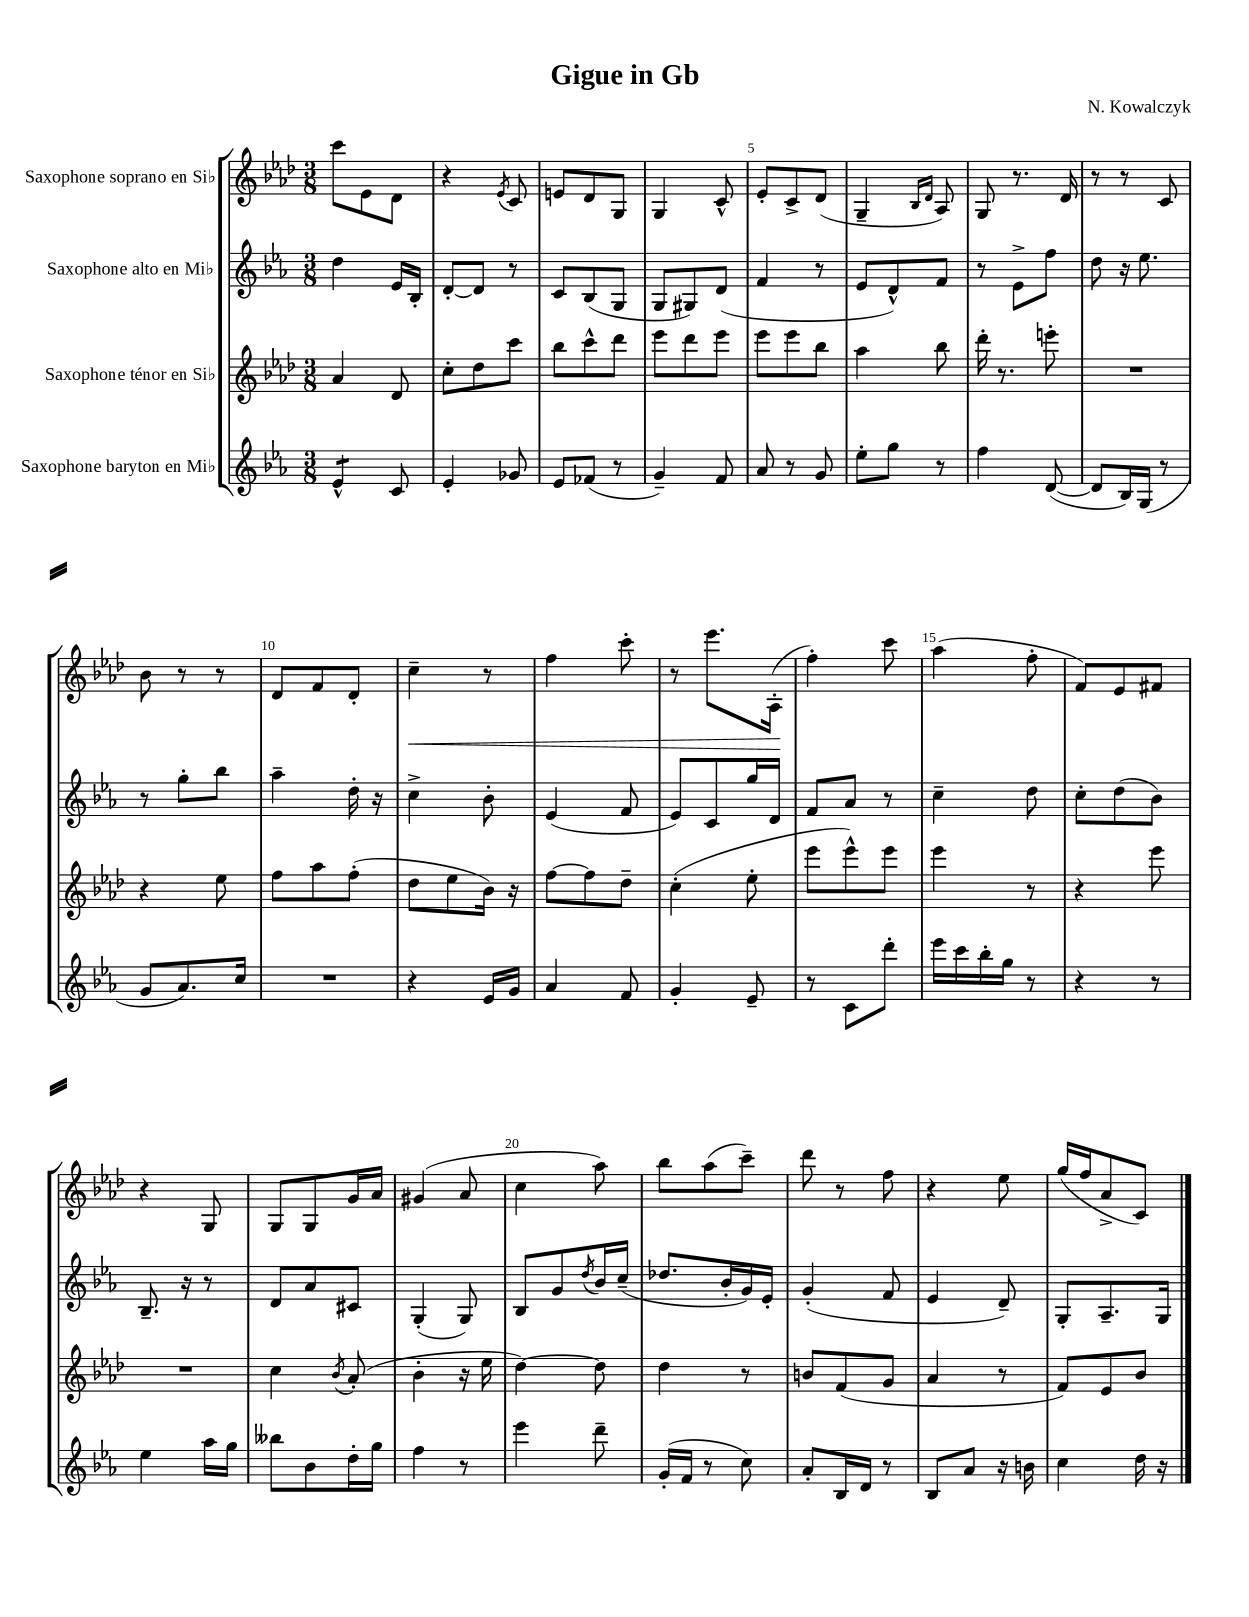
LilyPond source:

\header { title = "Gigue in Gb" composer = "N. Kowalczyk" }
<<
\new StaffGroup <<
\new Staff = "s0" \with { instrumentName = "Saxophone soprano en Sib" } {
    \clef treble \key aes \major \numericTimeSignature \time 3/8
    c'''8 ees'8 des'8 |
    r4 \acciaccatura { ees'8 } c'8 |
    e'8 des'8 g8 |
    g4 c'8-^ |
    ees'8-. c'8-> des'8( |
    g4-- \grace { bes16 des'16 } aes8) |
    g8 r8. des'16 |
    r8 r8 c'8 |
    bes'8 r8 r8 |
    des'8 f'8 des'8-. |
    c''4--\< r8 |
    f''4 c'''8-. |
    r8 ees'''8. aes16-.\!( |
    f''4-.) c'''8 |
    aes''4( f''8-. |
    f'8) ees'8 fis'8 |
    r4 g8 |
    g8 g8 g'16 aes'16 |
    gis'4( aes'8 |
    c''4 aes''8) |
    bes''8 aes''8( c'''8--) |
    des'''8 r8 f''8 |
    r4 ees''8 |
    g''16( f''16 aes'8-> c'8) \bar "|." |
}
\new Staff = "s1" \with { instrumentName = "Saxophone alto en Mib" } {
    \clef treble \key ees \major \numericTimeSignature \time 3/8
    d''4 ees'16 bes16-. |
    d'8~-. d'8 r8 |
    c'8 bes8( g8 |
    g8 gis8) d'8( |
    f'4 r8 |
    ees'8 d'8-^) f'8 |
    r8 ees'8-> f''8 |
    d''8 r16 ees''8. |
    r8 g''8-. bes''8 |
    aes''4-- d''16-. r16 |
    c''4-> bes'8-. |
    ees'4( f'8 |
    ees'8) c'8 g''16 d'16 |
    f'8 aes'8 r8 |
    c''4-- d''8 |
    c''8-. d''8( bes'8) |
    bes8.-- r16 r8 |
    d'8 aes'8 cis'8 |
    g4-.( g8) |
    bes8 g'8 \acciaccatura { d''8 } bes'16 c''16--( |
    des''8. bes'16-. g'16) ees'16-. |
    g'4-.( f'8 |
    ees'4 d'8--) |
    g8-. aes8.-- g16 \bar "|." |
}
\new Staff = "s2" \with { instrumentName = "Saxophone ténor en Sib" } {
    \clef treble \key aes \major \numericTimeSignature \time 3/8
    aes'4 des'8 |
    c''8-. des''8 c'''8 |
    bes''8 c'''8-^ des'''8 |
    ees'''8 des'''8 ees'''8 |
    ees'''8 ees'''8 bes''8 |
    aes''4 bes''8 |
    des'''16-. r8. e'''8-. |
    R4. |
    r4 ees''8 |
    f''8 aes''8 f''8-.( |
    des''8 ees''8 bes'16) r16 |
    f''8~ f''8 des''8-- |
    c''4-.( ees''8-. |
    ees'''8 ees'''8-^) ees'''8 |
    ees'''4 r8 |
    r4 ees'''8 |
    R4. |
    c''4 \acciaccatura { bes'8 } aes'8-.( |
    bes'4-. r16 ees''16 |
    des''4~) des''8 |
    des''4 r8 |
    b'8 f'8( g'8 |
    aes'4 r8 |
    f'8) ees'8 bes'8 \bar "|." |
}
\new Staff = "s3" \with { instrumentName = "Saxophone baryton en Mib" } {
    \clef treble \key ees \major \numericTimeSignature \time 3/8
    ees'4:8-^ c'8 |
    ees'4-. ges'8 |
    ees'8 fes'8( r8 |
    g'4--) f'8 |
    aes'8 r8 g'8 |
    ees''8-. g''8 r8 |
    f''4 d'8~( |
    d'8 bes16) g16( r8 |
    g'8 aes'8.) c''16 |
    R4. |
    r4 ees'16 g'16 |
    aes'4 f'8 |
    g'4-. ees'8-- |
    r8 c'8 d'''8-. |
    ees'''16 c'''16 bes''16-. g''16 r8 |
    r4 r8 |
    ees''4 aes''16 g''16 |
    beses''8 bes'8 d''16-. g''16 |
    f''4 r8 |
    ees'''4 d'''8-- |
    g'16-.( f'16 r8 c''8) |
    aes'8-. bes16 d'16 r8 |
    bes8 aes'8 r16 b'16 |
    c''4 d''16 r16 \bar "|." |
}
>>
>>
\layout { \context { \Score \override BarNumber.break-visibility = ##(#f #t #t) barNumberVisibility = #(every-nth-bar-number-visible 5) } }
